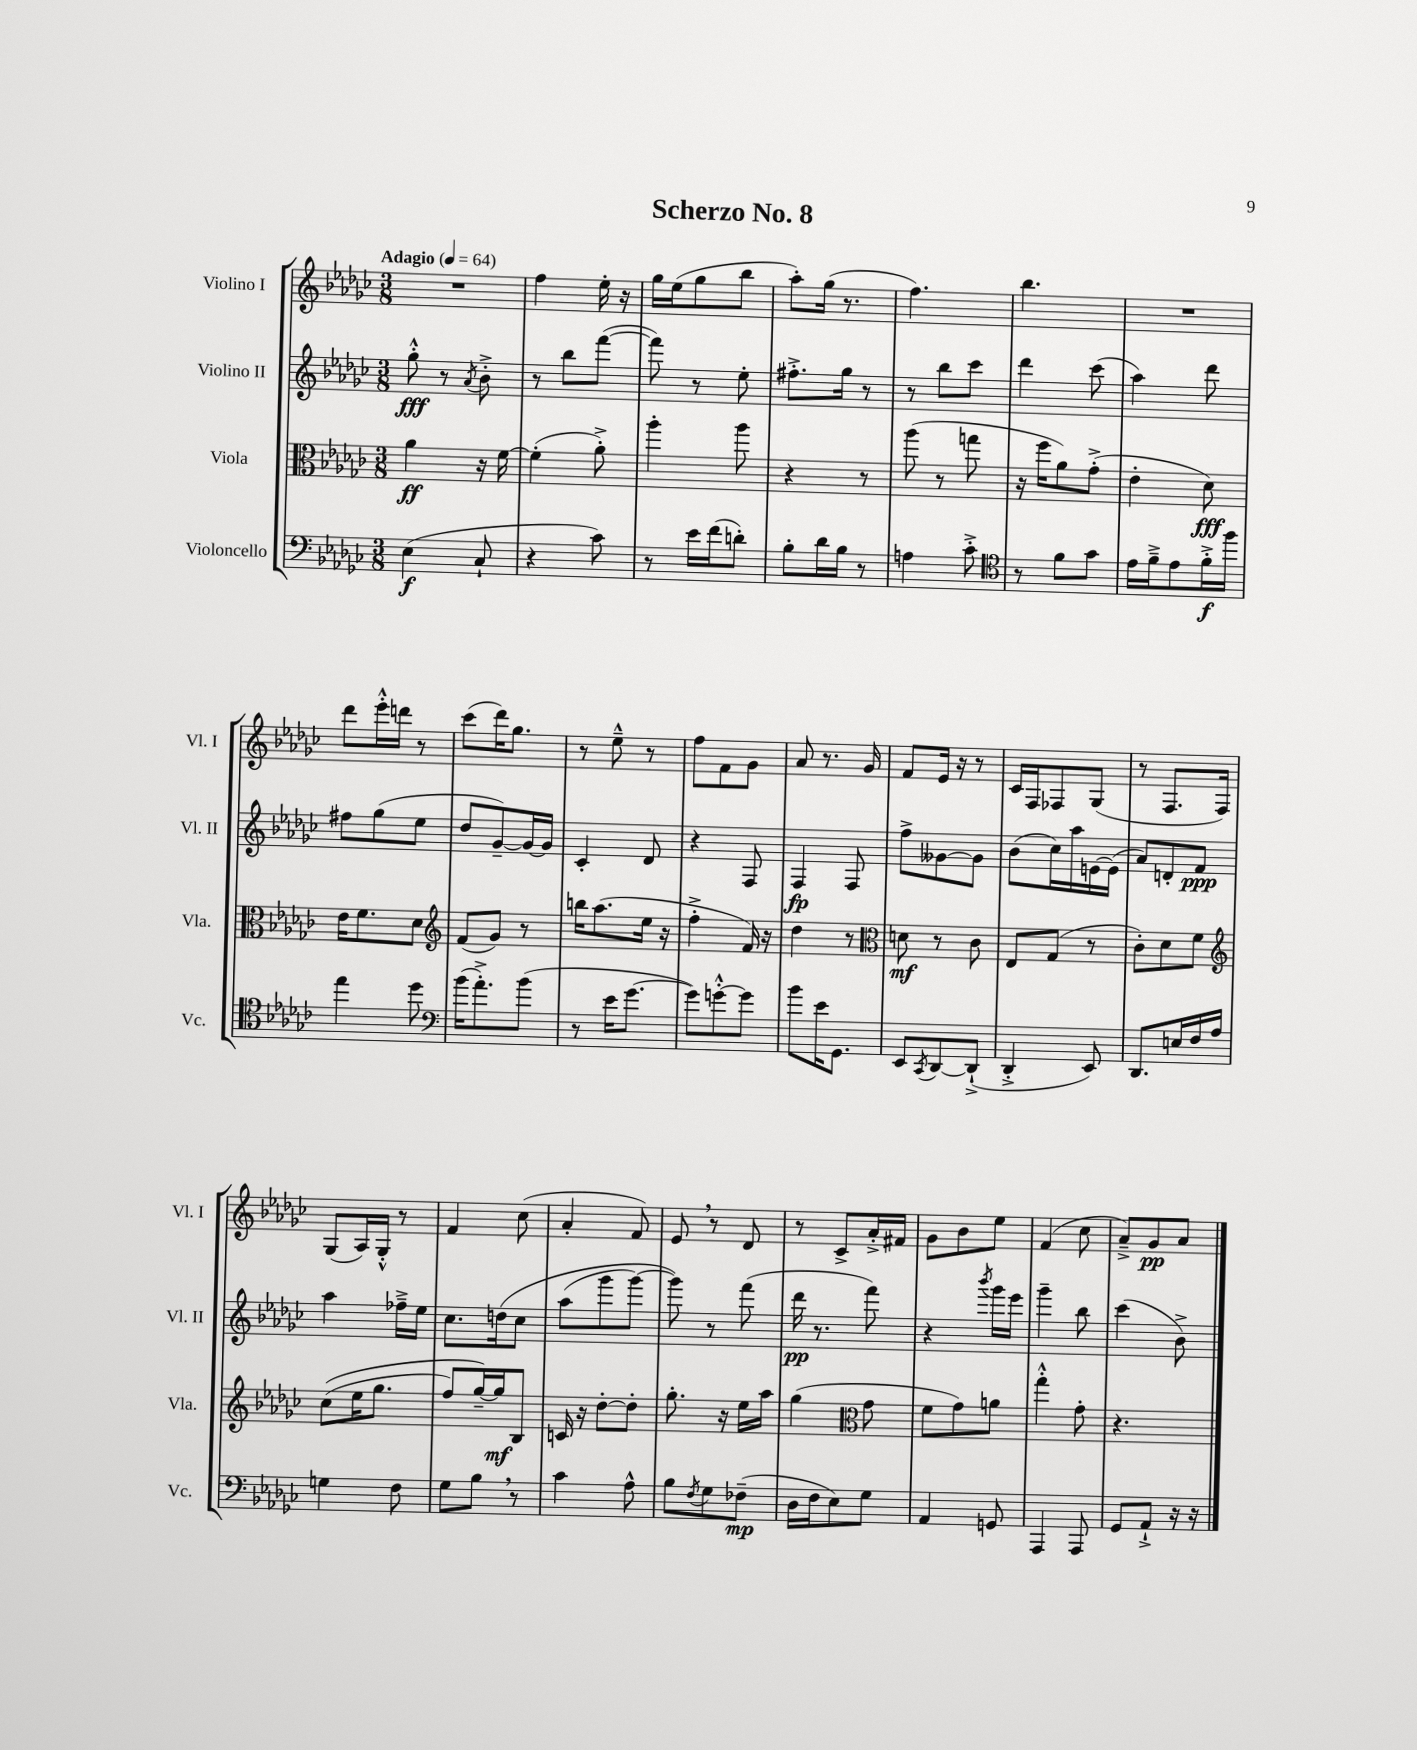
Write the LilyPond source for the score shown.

\header { title = "Scherzo No. 8" }
<<
\new StaffGroup <<
\new Staff = "s0" \with { instrumentName = "Violino I" shortInstrumentName = "Vl. I" } {
    \clef treble \key ges \major \numericTimeSignature \time 3/8 \tempo "Adagio" 4 = 64
    R4. |
    f''4 ees''16-. r16 |
    ges''16 ees''16( ges''8 bes''8 |
    aes''8-.) ges''16( r8. |
    f''4.) |
    bes''4. |
    R4. |
    des'''8 ees'''16-.-^ d'''16 r8 |
    ces'''8( des'''16) ges''8. |
    r8 ees''8---^ r8 |
    f''8 f'8 ges'8 |
    aes'8 r8. ges'16 |
    f'8 ees'16 r16 r8 |
    ces'16 f16 fes8 ges8( |
    r8 f8. f16) |
    ges8( aes16) ges16-.-^ r8 |
    f'4 ces''8( |
    aes'4-. f'8) |
    ees'8 \breathe r8 des'8 |
    r8 ces'8-> aes'16-.-> fis'16 |
    ges'8 bes'8 ees''8 |
    f'4( ces''8 |
    aes'8--->) ges'8\pp aes'8 \bar "|." |
}
\new Staff = "s1" \with { instrumentName = "Violino II" shortInstrumentName = "Vl. II" } {
    \clef treble \key ges \major \numericTimeSignature \time 3/8
    ges''8-.-^\fff r8 \acciaccatura { aes'8 } bes'8-.-> |
    r8 bes''8 f'''8~( |
    f'''8) r8 ees''8-. |
    fis''8.-.-> ges''16 r8 |
    r8 bes''8 ces'''8 |
    des'''4 ces'''8( |
    aes''4) des'''8 |
    fis''8 ges''8( ees''8 |
    des''8 ges'8~--) ges'16~ ges'16 |
    ces'4-. des'8 |
    r4 f8 |
    f4\fp f8 |
    f''8-> geses'8~ geses'8 |
    bes'8( ces''16) aes''16 e'16~ e'16( |
    aes'8) d'8-. f'8\ppp |
    aes''4 fes''16---> ees''16 |
    ces''8. d''16\( ces''8 |
    aes''8( ges'''8 ges'''8~) |
    ges'''8\) r8 f'''8( |
    des'''16\pp r8. f'''8) |
    r4 \acciaccatura { bes'''8 } ges'''16 ees'''16 |
    ges'''4-- bes''8 |
    ces'''4( bes'8->) \bar "|." |
}
\new Staff = "s2" \with { instrumentName = "Viola" shortInstrumentName = "Vla." } {
    \clef alto \key ges \major \numericTimeSignature \time 3/8
    aes'4\ff r16 f'16~ |
    f'4-.( aes'8-.->) |
    aes''4-. aes''8 |
    r4 r8 |
    aes''8( r8 g''8 |
    r16 f''16 aes'8) ges'8-.->( |
    ees'4-. des'8\fff) |
    ees'16 f'8. des'8 |
    \clef treble f'8( ges'8) r8 |
    b''16 aes''8.( ees''16 r16 |
    f''4-.-> f'16) r16 |
    des''4 r8 |
    \clef alto d'8\mf r8 ces'8 |
    ees8 ges8( r8 |
    ces'8-.) des'8 f'8 |
    \clef treble ces''8(\( ees''16 ges''8. |
    f''8) ges''16~--\) ges''16\mf bes8 |
    c'16 r16 des''8~-. des''8-. |
    ges''8.-. r16 ees''16 aes''16 |
    ges''4( \clef alto ges'8 |
    f'8 ges'8) a'8 |
    ges''4-.-^ ges'8-. |
    r4. \bar "|." |
}
\new Staff = "s3" \with { instrumentName = "Violoncello" shortInstrumentName = "Vc." } {
    \clef bass \key ges \major \numericTimeSignature \time 3/8
    ees4\f( ces8-! |
    r4 ces'8) |
    r8 ees'16 f'16( d'8-.) |
    bes8-. des'16 bes16 r8 |
    a4 ces'8-.-> |
    \clef tenor r8 f'8 ges'8 |
    ees'16 f'16---> ees'8 f'16-.->\f f''16 |
    ees''4 des''8 |
    \clef bass bes'16( aes'8.-.->) bes'8( |
    r8 ees'16 ges'8.~ |
    ges'8) g'8~-.-^ g'8 |
    bes'8 ees'16 ges,8. |
    ees,8 \acciaccatura { ces,8 } des,8~ des,8-!->( |
    des,4-.-> ees,8) |
    des,8. e16 f16 aes16 |
    g4 f8 |
    ges8 bes8 \breathe r8 |
    ces'4 aes8-^ |
    bes8 \acciaccatura { f8 } ges8 fes8--\mp( |
    des16 f16 ees8) ges8 |
    aes,4 g,8 |
    aes,,4 aes,,8 |
    ges,8 aes,8-!-> r16 r16 \bar "|." |
}
>>
>>
\layout { \context { \Score \remove "Bar_number_engraver" } }
